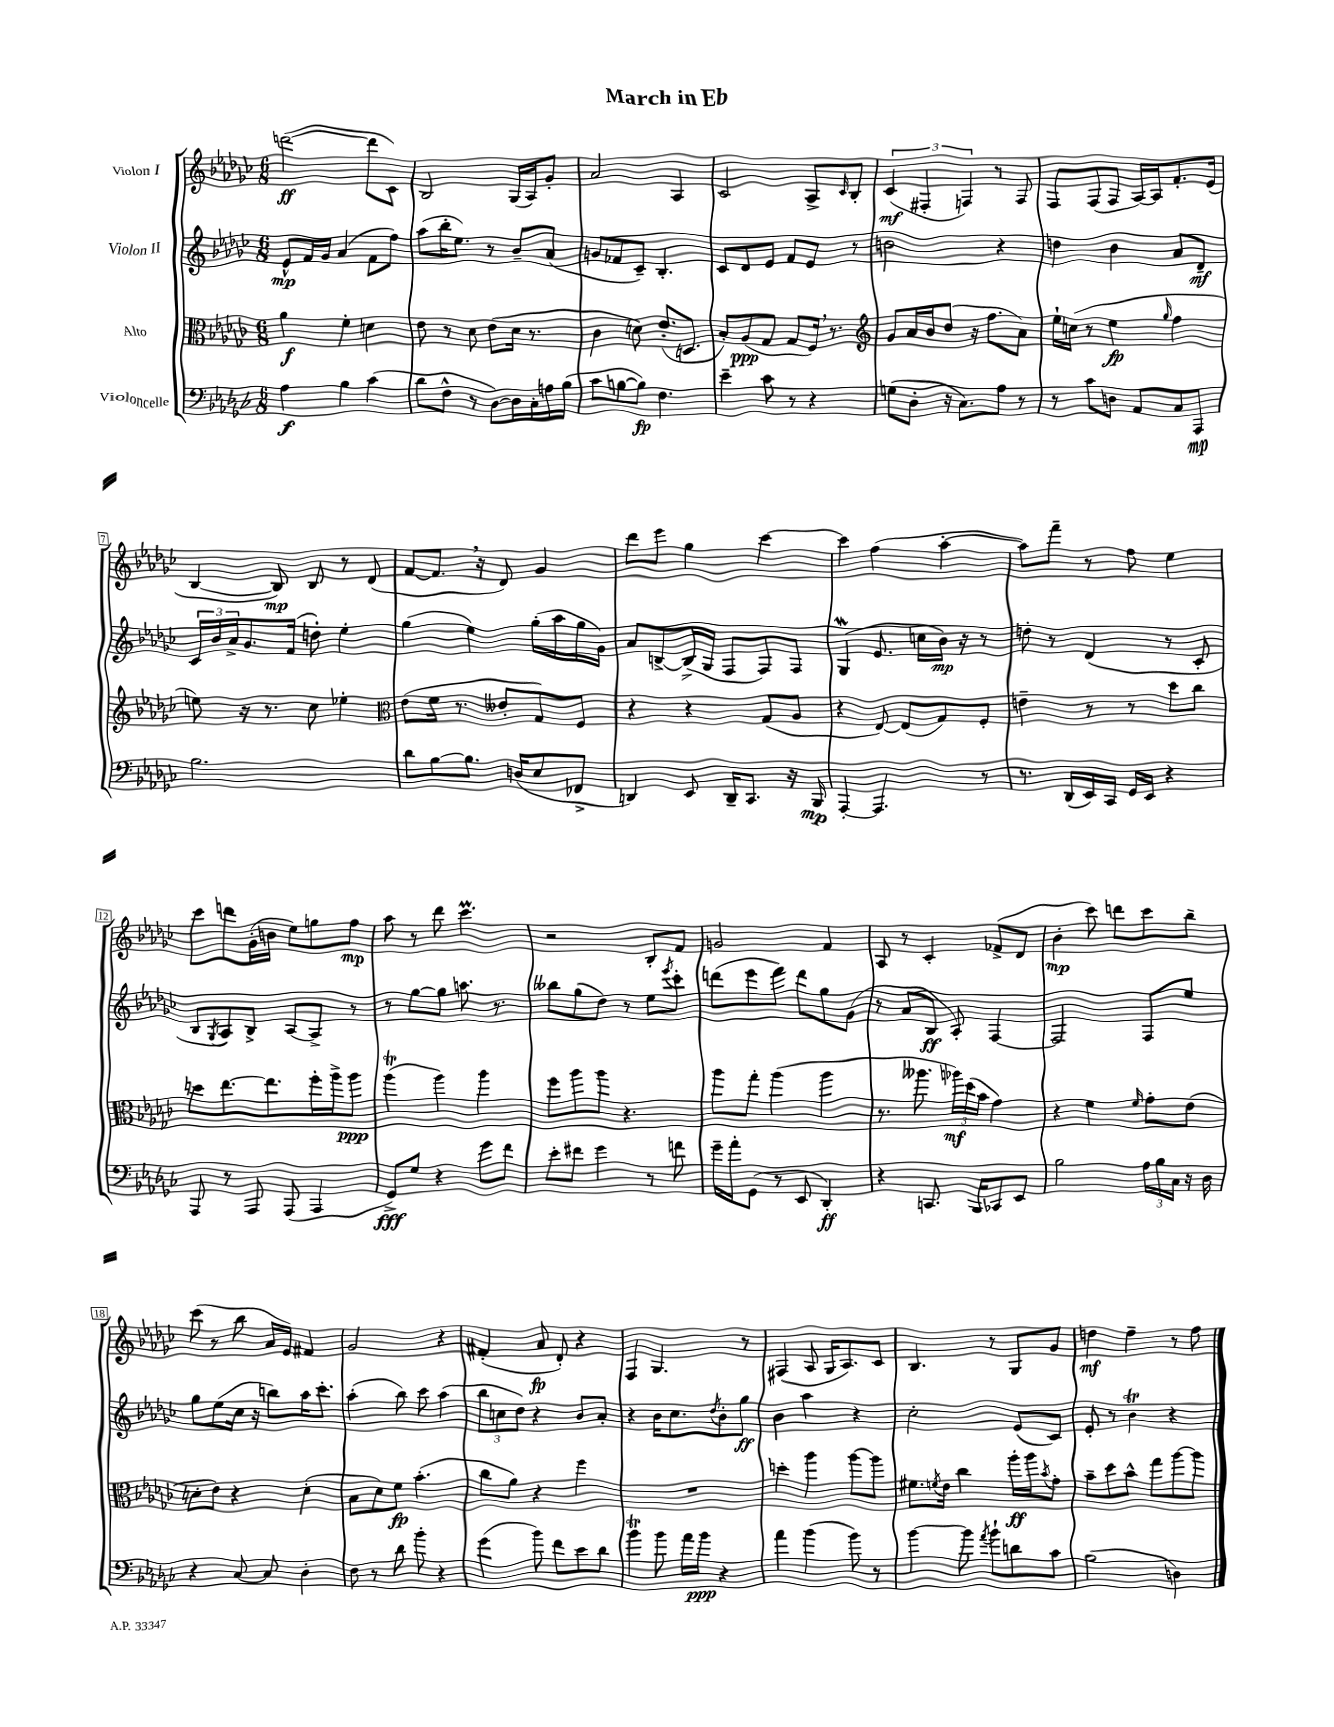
\header { title = "March in Eb" }
<<
\new StaffGroup <<
\new Staff = "s0" \with { instrumentName = "Violon I" } {
    \clef treble \key ges \major \numericTimeSignature \time 6/8
    d'''2~\ff( d'''8 ces'8) |
    bes2 ges16( aes16) ges'8-. |
    aes'2 aes4 |
    ces'2 aes8-> \grace { ces'16 } bes8-. |
    \tuplet 3/2 { ces'4\mf( fis4-. f4) } r8 f8 |
    f8 f8( f8 aes16~) aes16 f'8.-. ees'16( |
    bes4~ bes8\mp) bes8 r8 des'8( |
    f'8~ f'8. \breathe r16 des'8) ges'4 |
    des'''8 ees'''8 ges''4 ces'''4~ |
    ces'''4 f''4( aes''4~-. |
    aes''8) f'''8-- r8 f''8 ees''4 |
    ces'''8 d'''8 ges'16-.( b'16 ees''8) g''8 f''8\mp |
    aes''8 r8 des'''8 ces'''4.\prall |
    r2 bes8-. f'8 |
    g'2 f'4 |
    aes8 r8 ces'4-. fes'8->( des'8 |
    bes'4-.\mp ces'''8) d'''8 ces'''8 bes''8-- |
    ces'''8( r8 bes''8 aes'16 ees'16) fis'4 |
    ges'2 r4 |
    fis'4-.( aes'8\fp des'8-.) r4 |
    f4 ges4. r8 |
    fis4( aes8 ges16 aes8.) ces'8 |
    bes4. r8 ges8 ges'8 |
    d''4\mf f''4-- r8 f''8 \bar "|." |
}
\new Staff = "s1" \with { instrumentName = "Violon II" } {
    \clef treble \key ges \major \numericTimeSignature \time 6/8
    ees'8-^\mp f'16 ges'16 aes'4( f'8 f''8) |
    aes''8( bes''16-. ees''8.) r8 bes'8-- aes'8( |
    g'8 fes'8 ces'8--) bes4.-. |
    ces'8 des'8 ees'8 f'8 ees'8 r8 |
    b'2 r4 |
    d''4 bes'4 aes'8 des'8--\mf |
    \tuplet 3/2 { ces'16 bes'16 aes'16-> } ges'8. f'16( d''8-.) ees''4-. |
    ges''4( ees''4) ges''16-.( aes''16 ges''16 ges'16) |
    aes'8 b8~-> b16->( ges16 f8 f8) f8 |
    ges4\mordent( ees'8. c''16 bes'16\mp) r16 r8 |
    d''8-. r8 des'4( r8 ces'8-. |
    bes8 \acciaccatura { ges8 } aes8) bes8-> aes8~ aes8-> r8 |
    r8 ges''8~ ges''8 a''8. r8. |
    beses''8 ges''8( des''8) r8 ees''8 \acciaccatura { ees'''8 } ces'''8-. |
    d'''8( ees'''8 f'''8) d'''8 ges''8 ges'8( |
    r8 aes'8 bes8\ff aes8-.) f4~ |
    f2 f8 ees''8 |
    ges''8 ees''8( ces''16 r16 b''8) aes''16 ces'''8.-. |
    aes''4-.( bes''8) ces'''8 aes''4( |
    \tuplet 3/2 { bes''8 c''8 des''8) } r4 bes'8 aes'8-. |
    r4 bes'16 ces''8. \acciaccatura { des''8 } bes'8-. ges''8\ff |
    bes'4 aes''4 r4 |
    ces''2-. ees'8( ces'8) |
    ees'8-. r8 bes'4\trill r4 \bar "|." |
}
\new Staff = "s2" \with { instrumentName = "Alto" } {
    \clef alto \key ges \major \numericTimeSignature \time 6/8
    aes'4\f f'4-. d'4 |
    ees'8 r8 des'8 ees'8( des'16 r8. |
    ces'4 d'8) ees'8.-.( d8. |
    bes8-.) aes8\ppp( ges8 ges8 f16) \breathe r8. |
    \clef treble ges'8 aes'16 bes'16 des''8( r16 f''8. aes'8) |
    ees''16-! c''16( r8 ees''4\fp \grace { ges''16 } f''4 |
    e''8) r16 r8. ces''8 ees''4-. |
    \clef alto ees'8( f'16 r8. eeses'8-. ges8) f8 |
    r4 r4 ges8( aes8 |
    r4 ees8~) ees8( ges8) f8-. |
    e'4-- r8 r8 des''8 ces''8 |
    d''8 ees''8.~ ees''8. f''16-. aes''16-> aes''8\ppp |
    aes''4\trill( aes''4) aes''4 |
    f''8 aes''8 aes''8 r4. |
    aes''8 ges''8-. aes''4( aes''4 |
    r8. aeses''8. \tuplet 3/2 { aes''16\mf) des''16( bes'16 } ges'4) |
    r4 f'4 \grace { f'16 } ges'8-. ees'8( |
    d'8-. ees'8) r4 d'4-.( |
    bes8 des'8) f'8\fp bes'4.-.( |
    ces''8 aes'8) r4 f''4 |
    R2. |
    d''4-. aes''4 aes''8~ aes''8 |
    fis'8. \acciaccatura { f'8 } ees'16 ces''4 aes''16-.\ff aes''16 \acciaccatura { bes'8 } ges'8-. |
    bes'8-- des''8 bes'8-^ ges''8 aes''8~ aes''8 \bar "|." |
}
\new Staff = "s3" \with { instrumentName = "Violoncelle" } {
    \clef bass \key ges \major \numericTimeSignature \time 6/8
    aes4\f bes4 ces'4( |
    des'8 f8-^ r8 des8~) des16 ces16-. a16 bes16( |
    ces'8 b8~ b8\fp) f4. |
    ees'4-- ces'8 r8 r4 |
    g8( des8-. r16 ces8.) aes8 r8 |
    r8 ces'8 d8 aes,8 ces8 aes,,8\mp |
    bes2. |
    des'8 bes8~ bes8. d16( ees8 fes,8-> |
    d,4) ees,8 d,16-- ces,8. r16 bes,,16\mp |
    aes,,4~-. aes,,4. r8 |
    r8. des,16( ees,16) ces,16 ges,16 ees,16 r4 |
    aes,,8 r8 aes,,8 aes,,8( aes,,4 |
    ges,8->\fff) ges8 r4 ges'8 f'8 |
    ees'8-. fis'8 ges'4 r8 f'8 |
    ges'16-- aes'16-. ges,8( r8 ees,8 des,4-.\ff) |
    r4 c,8. bes,,16 ces,8 ees,8 |
    bes2 \tuplet 3/2 { aes16 bes16 ces16 } r16 des16 |
    r4 ces8~ ces8 des4-. |
    f8 r8 des'8 bes'8-. r4 |
    ges'4( bes'8) f'8 ees'8 des'8 |
    bes'4\trill bes'8 aes'16 bes'16\ppp r4 |
    aes'4 bes'4( bes'8) r8 |
    bes'4~ bes'8 \acciaccatura { aes'8 } bes'8-! d'8 ces'8 |
    bes2( d4) \bar "|." |
}
>>
>>
\layout { \context { \Score \override BarNumber.stencil = #(make-stencil-boxer 0.1 0.3 ly:text-interface::print) } }
